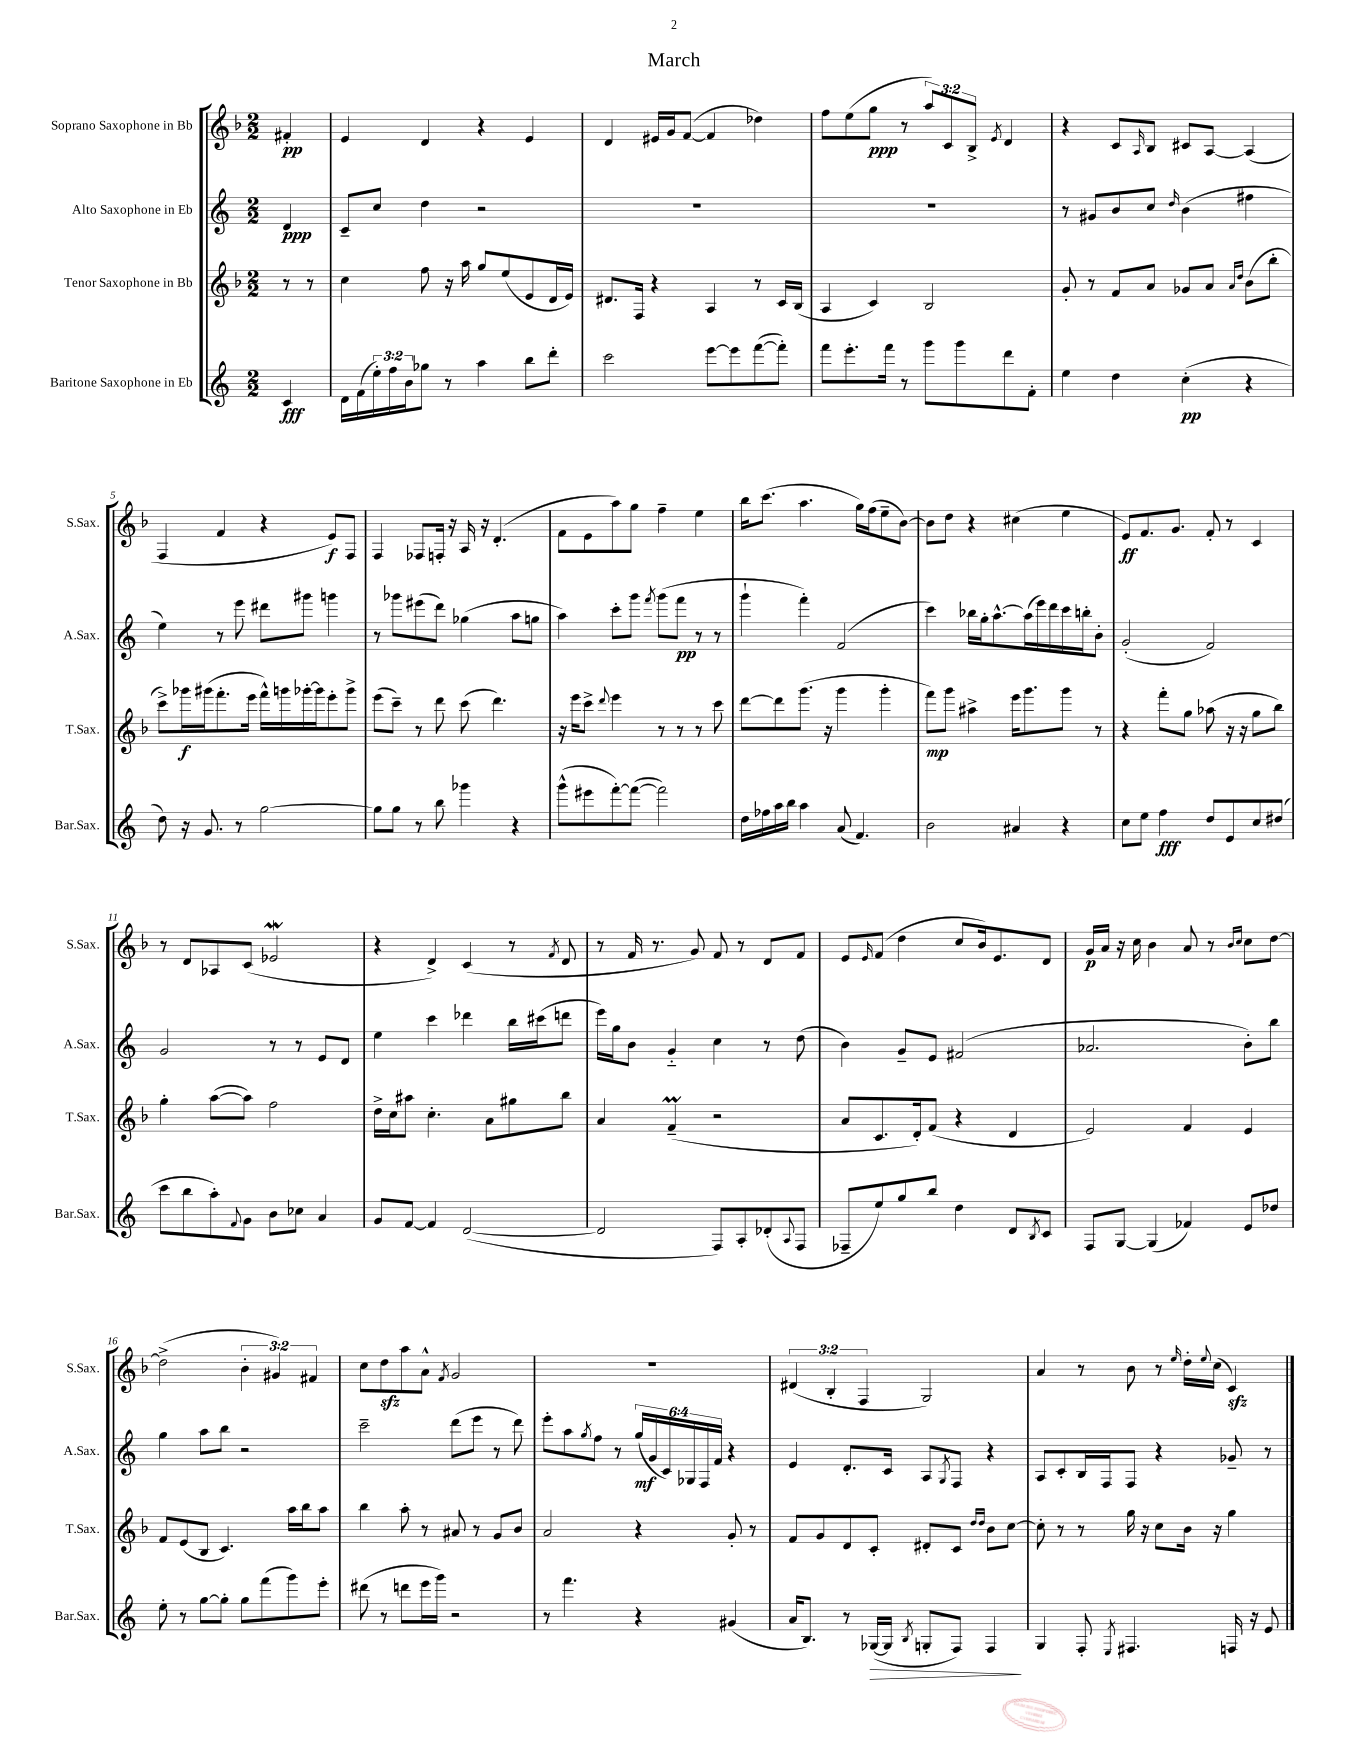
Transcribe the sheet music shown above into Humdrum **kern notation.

**kern	**kern	**kern	**kern
*staff4	*staff3	*staff2	*staff1
*clefG2	*clefG2	*clefG2	*clefG2
*k[]	*k[b-]	*k[]	*k[b-]
*M2/2	*M2/2	*M2/2	*M2/2
4c/	8r	4d/	4f#'/
.	8r	.	.
=	=	=	=
16d\LL	4cc\	8c~/L	4e/
(16f\	.	.	.
24ee'\)	.	8cc/J	.
24ff\	.	.	.
24b\J	.	.	.
8gg-\J	8ff\	4dd\	4d/
8r	16r	.	.
.	16aa\	.	.
4aa\	8gg/L	2r	4r
.	(8ee/	.	.
8bb\L	8e/	.	4e/
8ddd'\J	16d/L	.	.
.	16e/JJ)	.	.
=	=	=	=
2ccc\	8.d#/L	1r	4d/
.	16F/Jk	.	.
.	4r	.	16e#/LL
.	.	.	16g/J
.	.	.	([8f/J
[8eee\L	4A/	.	4f/]
8eee\]	.	.	.
([8fff\	8r	.	4dd-\)
8fff'\]J)	16c/LL	.	.
.	(16B-/JJ	.	.
=	=	=	=
8fff\L	4A/	1r	8ff\L
8.eee'\	.	.	(8ee\
.	4c/)	.	8gg\J
16fff\Jk	.	.	.
8r	.	.	8r
8ggg\L	2B-/	.	12aa/L)
.	.	.	12c/
8ggg\	.	.	.
.	.	.	12B-^/J
.	.	.	8qe/
8ddd\	.	.	4d/
8f'\J	.	.	.
=	=	=	=
4ee\	8g'/	8r	4r
.	8r	8g#/L	.
4dd\	8f/L	8b/	8c/L
.	.	.	16qqA/
.	8a/J	8cc/J	8B-/J
.	.	16qqdd/	.
(4cc'\	8g-/L	(4b\	8c#/L
.	8a/J	.	[8A/J
.	16qqa/LL	.	.
.	16qqdd/JJ	.	.
4r	(8b-\L	4ff#\	(4A/]
.	8bb-'\J	.	.
=	=	=	=
8dd\)	8ccc^\L)	4ee\)	4F/
16r	16ggg-\L	.	.
8.g/	(16ggg#\J	.	.
.	8.fff'\	8r	4f/
8r	.	8eee\	.
.	16eee\Jk	.	.
[2gg\	16fff^^\LL)	8ddd#\L	4r
.	16ggg\	.	.
.	[16ggg-'\	8ggg#\J	.
.	16ggg-\]J	.	.
.	8eee'\	4ggg\	8e/L)
.	8ggg-^\J	.	8F/J
=	=	=	=
8gg\]L	(8eee\L	8r	4F/
8gg\J	8ccc~\J)	8ggg-\L	.
8r	8r	(8eee#\	8F-/L
8bb\	8ddd\	8ddd\J)	16F'/Jk
.	.	.	16r
4ggg-\	(8ccc\	(4gg-\	16A/
.	.	.	16r
.	4.ddd\)	.	(4.d'/
4r	.	8aa\L	.
.	.	8gg\J	.
=	=	=	=
(8ggg^^\L	16r	4aa\)	8f\L
.	16eee\LK	.	.
8eee#\	8ccc^\J	.	8e\
.	8qqddd/	.	.
[8fff'\)	4eee\	8ccc'\L	8aa\)
(8fff\_J	.	8ggg\J	8gg\J
.	.	8qfff/	.
2fff\])	8r	(8ggg\L	4ff~\
.	8r	8fff\J	.
.	8r	8r	4ee\
.	8ccc\	8r	.
=	=	=	=
16dd\LL	[8ddd\L	4ggg`\	16bb-\LK
16ff-\	.	.	(8.ccc\J
16aa\	8ddd\]	.	.
16bb\JJ	.	.	.
4aa\	(8.ggg\J	4fff'\)	4.aa\
.	16r	.	.
(8a/	4ggg\	(2f/	.
4.f/)	.	.	16gg\LL)
.	.	.	(16ff\J
.	4ggg'\	.	8ee~\
.	.	.	[8b-\J)
=	=	=	=
2b\	8fff\L)	4ccc\)	8b-\]L
.	8ggg\J	.	8dd\J
.	4aa#^\	16bb-\LL	4r
.	.	16gg'\J	.
.	.	[8.aa^^\	.
4a#/	16eee\LK	.	(4cc#\
.	8.ggg\	(16aa\]L	.
.	.	16eee\)	.
.	.	16ddd\	.
4r	8ggg\J	16ccc\	4ee\
.	.	16bb'\J	.
.	8r	8b'\J	.
=	=	=	=
8cc\L	4r	(2g'/	8e/L)
8ee\J	.	.	8.f/
4ff\	8fff'\L	.	.
.	.	.	8.g/J
.	8gg\J	.	.
8dd/L	(8aa-\	2f/)	8f'/
8e/	16r	.	8r
.	16r	.	.
8cc/	8gg\L	.	4c/
(8dd#/J	8bb-\J)	.	.
=	=	=	=
8ccc\L	4gg'\	2g/	8r
8bb\	.	.	8d/L
8aa'\)	([8aa\L	.	8A-/
8qqf/	.	.	.
8g\J	8aa\]J)	.	(8c/J
8b\L	2ff\	8r	2e-/
8cc-\J	.	8r	.
4a/	.	8e/L	.
.	.	8d/J	.
=	=	=	=
8g/L	16dd^\LL	4ee\	4r
.	16cc\J	.	.
[8f/J	8aa#\J	.	.
4f/]	4.cc'\	4ccc\	4d^/)
([2d/	.	4ddd-\	(4c/
.	8a\L	.	.
.	8gg#\	16bb\LL	8r
.	.	(16ccc#\J	.
.	.	.	8qf/
.	8bb-\J	8ddd\J	8d/
=	=	=	=
2d/]	4a/	16eee\LL)	8r
.	.	16gg\J	.
.	.	8b\J	16f/
.	.	.	8.r
.	(4f~/	4g'~/	.
.	.	.	8g/)
8F/L)	2r	4cc\	8f/
8A'/	.	.	8r
(8d-'/	.	8r	8d/L
8qqA/	.	.	.
8F/J	.	(8dd\	8f/J
=	=	=	=
8F-~/L	8a/L	4b\)	8e/L
.	.	.	16qqe/
8ee/)	8.c/	.	(8f/J
8gg/	.	8g~/L	4dd\
.	16d'/k)	.	.
8bb/J	(8f/J	8e/J	.
4dd\	4r	(2f#/	8cc/L
.	.	.	16b-/k)
.	.	.	8.e/
8d/L	4d/	.	.
8qB/	.	.	.
8c/J	.	.	8d/J
=	=	=	=
8F/L	2e/)	2.a-/	16g/LL
.	.	.	16a/JJ
[8G/J	.	.	16r
.	.	.	16cc\
(4G/]	.	.	4b-\
4f-/)	4f/	.	8a/
.	.	.	8r
.	.	.	16qqb-/LL
.	.	.	16qqcc/JJ
8e/L	4e/	8b'\L)	8cc\L
8dd-/J	.	8bb\J	[8dd\J
=	=	=	=
8ee'\	8f/L	4gg\	(2dd^\]
8r	(8e/	.	.
[8gg\L	8B-/J	8aa\L	.
8gg'\]J	4.c/)	8bb\J	.
8gg\L	.	2r	6b-'\
(8fff\	.	.	.
.	.	.	6g#/)
8ggg\)	16aa\LL	.	.
.	16bb-\J	.	.
.	.	.	6f#/
8eee'\J	8aa\J	.	.
=	=	=	=
(8ddd#\	4bb-\	2ccc~\	8cc\L
8r	.	.	8dd\
8ddd\L	8aa'\	.	8aa\
16eee\L	8r	.	8a^^\J
16ggg\JJ)	.	.	.
.	.	.	8qf/
2r	8a#/	(8ddd\L	2g/
.	8r	8eee\J	.
.	8g/L	8r	.
.	8b-/J	8ddd\)	.
=	=	=	=
8r	2a/	8eee'\L	1r
4.fff\	.	8aa\	.
.	.	8qgg/	.
.	.	8ff\J	.
.	.	8r	.
4r	4r	(24gg/LL	.
.	.	24g/	.
.	.	24c/)	.
.	.	24G-/	.
.	.	24F/	.
.	.	24f/JJ	.
(4g#/	8g'/	4r	.
.	8r	.	.
=	=	=	=
16a/LK	8f/L	4e/	(6d#/
8.B/J)	.	.	.
.	8g/	.	.
.	.	.	6B-'/
8r	8d/	8.d'/L	.
.	.	.	6F/
([16G-/LL	8c'/J	.	.
16G-/]JJ	.	16c/Jk	.
8qB/	.	.	.
8G'/L	8d#'/L	8A/L	2G/)
.	.	8qG/	.
8F/J)	8c/J	8F/J	.
.	16qqdd/LL	.	.
.	16qqdd/JJ	.	.
4F/	8b-\L	4r	.
.	[8cc\J	.	.
=	=	=	=
4G/	8cc'\]	8A/L	4a/
.	8r	8c'/	.
8F'/	8r	16B/L	8r
.	.	16F/J	.
8qE/	.	.	.
4.F#/	16gg\	8F/J	8b-\
.	16r	.	.
.	8cc\L	4r	8r
.	.	.	16qqee/
.	16b-\Jk	.	16dd'\LL
.	.	.	8qqee/
.	16r	.	(16cc\JJ
16F/	4gg\	8g-~/	4c/)
16r	.	.	.
8e/	.	8r	.
==	==	==	==
*-	*-	*-	*-
